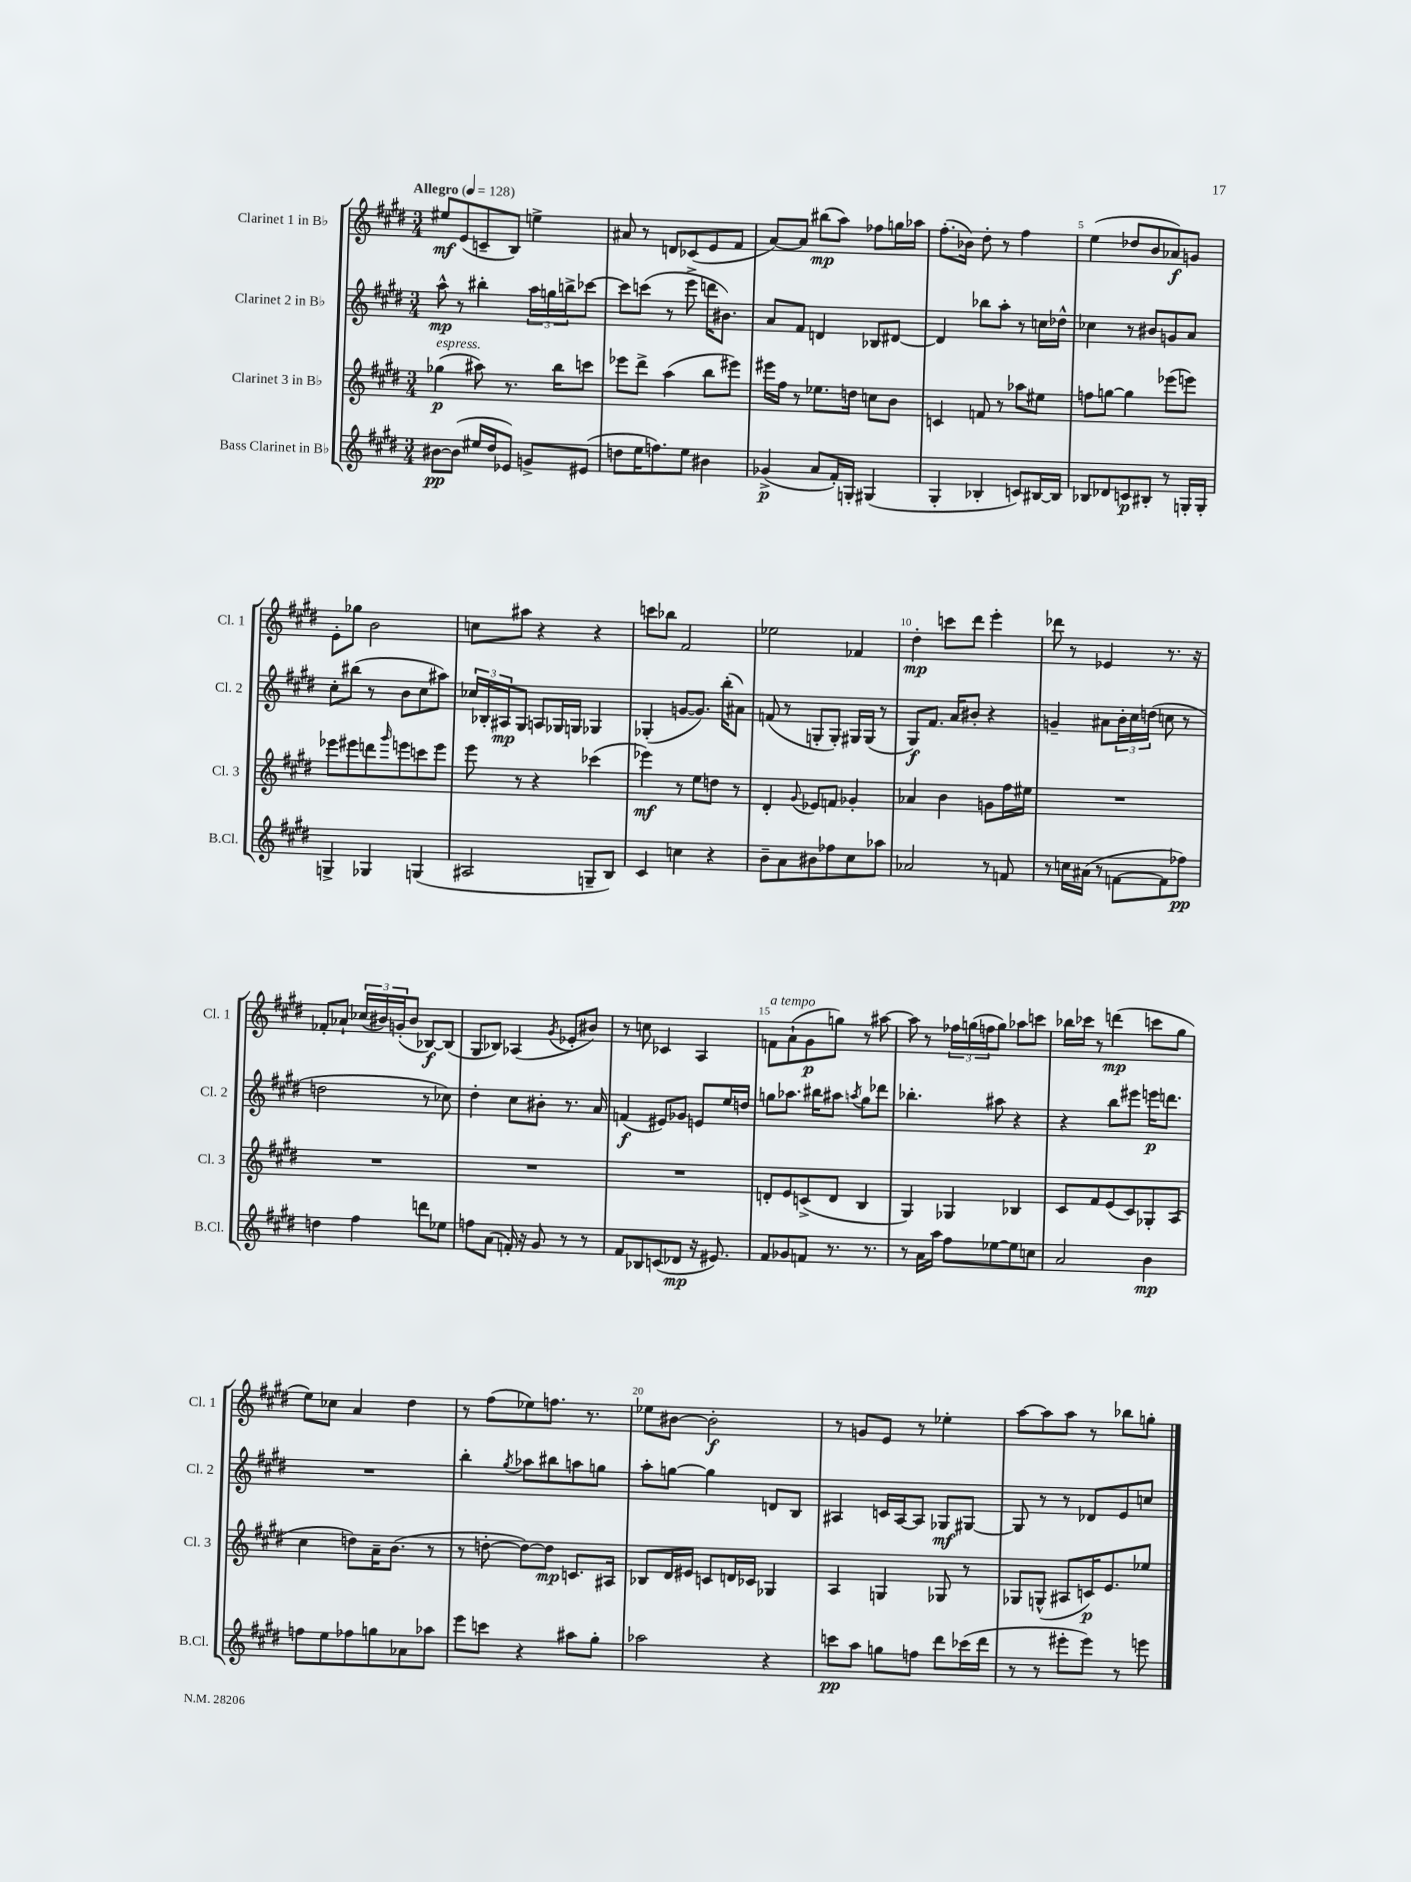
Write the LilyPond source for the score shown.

<<
\new StaffGroup <<
\new Staff = "s0" \with { instrumentName = "Clarinet 1 in Bb" shortInstrumentName = "Cl. 1" } {
    \clef treble \key e \major \numericTimeSignature \time 3/4 \tempo "Allegro" 4 = 128
    eis''8\mf e'8( c'8-- b8) e''4-> |
    ais'8 r8 d'8 ces'8( e'8 fis'8 |
    a'8~) a'8 bis''8\mp( a''8) fes''8 g''16 aes''16 |
    fis''8.-.( bes'16) dis''8-. r8 fis''4 |
    e''4( des''8 b'8 aes'8\f) g'8 |
    e'8-. ges''8 b'2 |
    c''8 ais''8 r4 r4 |
    c'''8 bes''8 fis'2 |
    ees''2 fes'4 |
    dis''4-.\mp c'''8 dis'''8 e'''4-. |
    des'''8 r8 ees'4 r8. r16 |
    fes'8-. aes'8-! \tuplet 3/2 { ces''16( bis'16) g'16-.( } bis'8 bes8~\f) bes8( |
    gis8 bes8) aes4( \acciaccatura { gis'8 } ees'8-. bis'8) |
    r8 c''8 ces'4 a4 |
    f'8^\markup { \italic "a tempo" } a'8-!( gis'8\p g''8) r8 ais''8~ |
    ais''8 r8 \tuplet 3/2 { fes''16 g''16( f''16 } g''8) aes''8 c'''8 |
    bes''16 ces'''16 r8 d'''4\mp( c'''8 gis''8 |
    e''8) ces''8 a'4 dis''4 |
    r8 fis''8( ees''8) f''8. r8. |
    ees''8 bis'8~ bis'2-.\f |
    r8 g'8 e'8 r8 ees''4-. |
    a''8~ a''8 a''8 r8 bes''8 g''8-. \bar "|." |
}
\new Staff = "s1" \with { instrumentName = "Clarinet 2 in Bb" shortInstrumentName = "Cl. 2" } {
    \clef treble \key e \major \numericTimeSignature \time 3/4
    a''8-^\mp r8 bis''4-. \tuplet 3/2 { a''16 g''16 b''16-> } ces'''8~ |
    ces'''8 c'''8( r8 e'''8-> d'''16 bis'8.) |
    a'8 fis'8 d'4 bes8 dis'8~ |
    dis'4 bes''8 a''8-. r8 c''16 des''16-^ |
    ces''4 r8 bis'8 g'8 a'8 |
    cis''8-. bis''8( r8 b'8 cis''8 ais''8) |
    \tuplet 3/2 { ces''16 bes16-. ais16\mp } gis8 a8 ges16 g16 ges4 |
    ges4-.( g'8~ g'8.) b''16-.( ais'8) |
    f'8( r8 g8-. g8-.) gis16 gis16( r8 |
    gis8\f) fis'8. a'16 bis'8-. r4 |
    g'4-- ais'8 \tuplet 3/2 { b'16-. cis''16 d''16( } c''8 r8 |
    d''2 r8 ces''8) |
    dis''4-. cis''8 bis'8-. r8. a'16 |
    f'4\f( eis'8) ges'8 e'8 e''16 d''16 |
    g''8 aes''8. bis''16 ais''8 \acciaccatura { a''8 } g''8 des'''8 |
    bes''4.-. ais''8 r4 |
    r4 b''8 eis'''8 e'''16\p d'''8. |
    R2. |
    b''4-. \acciaccatura { gis''8 } aes''8 bis''8 a''8 g''8 |
    a''8-. g''8~ g''4 d'8 b8 |
    ais4 c'16 ais16~ ais8 ges8\mf gis8~ |
    gis8 r8 r8 des'8 e'8 c''8 \bar "|." |
}
\new Staff = "s2" \with { instrumentName = "Clarinet 3 in Bb" shortInstrumentName = "Cl. 3" } {
    \clef treble \key e \major \numericTimeSignature \time 3/4
    ges''4\p^\markup { \italic "espress." }( ais''8) r8. b''16 c'''8 |
    ees'''8 dis'''8-> a''4( b''8 eis'''8) |
    eis'''16 fis''16 r8 ees''8. d''16 c''8 b'8 |
    c'4 f'8 r8 aes''8 eis''8 |
    f''8 g''8~ g''4 ees'''8( e'''8) |
    ees'''8 eis'''8 d'''8 \grace { gis'''16 } e'''8 c'''8 e'''8 |
    e'''8 r8 r4 ces'''4( |
    ees'''4\mf) r8 e''8 d''8 r8 |
    dis'4-. \appoggiatura { gis'8 } ees'8 f'8 ges'4-. |
    aes'4 b'4 g'8 fis''16 eis''16 |
    R2. |
    R2. |
    R2. |
    R2. |
    d'8-. e'8 c'8->( d'8 b4 |
    gis4) ges4 bes4 |
    cis'8 fis'8 e'8( cis'8) ges8-. a8( |
    cis''4 d''8) a'16-- b'8.( r8 |
    r8 d''8~-. d''8~) d''8\mp c'8. ais16 |
    bes8 dis'16 eis'16 c'8 d'16 ces'16 ges4 |
    a4 g4 ges8 r8 |
    ges8 g8-^( ais8 c'16\p) e'8. ees''8 \bar "|." |
}
\new Staff = "s3" \with { instrumentName = "Bass Clarinet in Bb" shortInstrumentName = "B.Cl." } {
    \clef treble \key e \major \numericTimeSignature \time 3/4
    bis'8~\pp bis'8( eis''16 dis''16 ees'8) g'8-> eis'8( |
    d''8 e''16 f''8.) e''8 bis'4 |
    ges'4->\p( a'8 fis'16-.) g16-. gis4( |
    gis4-. bes4-. c'8) bis16~ bis16 |
    bes8 des'8 c'8\p bis8-. r8 g16-. g16-. |
    g4-> ges4 g4( |
    ais2 g8-- b8) |
    cis'4 c''4 r4 |
    b'8-- a'8 bis'8 fes''8 cis''8 aes''8 |
    aes'2 r8 f'8 |
    r8 c''16 ais'16( r8 f'8~ f'8 fes''8\pp) |
    d''4 fis''4 d'''8 ees''8 |
    f''8 a'8( f'16-.) r16 gis'8 r8 r8 |
    fis'8 bes8 c'8( des'8\mp r16 eis'8.) |
    fis'8 ges'8 f'8 r8. r8. |
    r8 a'16 a''16 fis''8 ees''8~ ees''8 c''8 |
    a'2 b'4\mp |
    f''8 e''8 fes''8 g''8 aes'8 aes''8 |
    e'''8 c'''8 r4 ais''8 gis''8-. |
    aes''2 r4 |
    c'''8\pp a''8 g''8 f''8 dis'''8 ces'''16( dis'''16 |
    r8 r8 eis'''8-. eis'''8) r8 e'''8 \bar "|." |
}
>>
>>
\layout { \context { \Score \override BarNumber.break-visibility = ##(#f #t #t) barNumberVisibility = #(every-nth-bar-number-visible 5) } }
